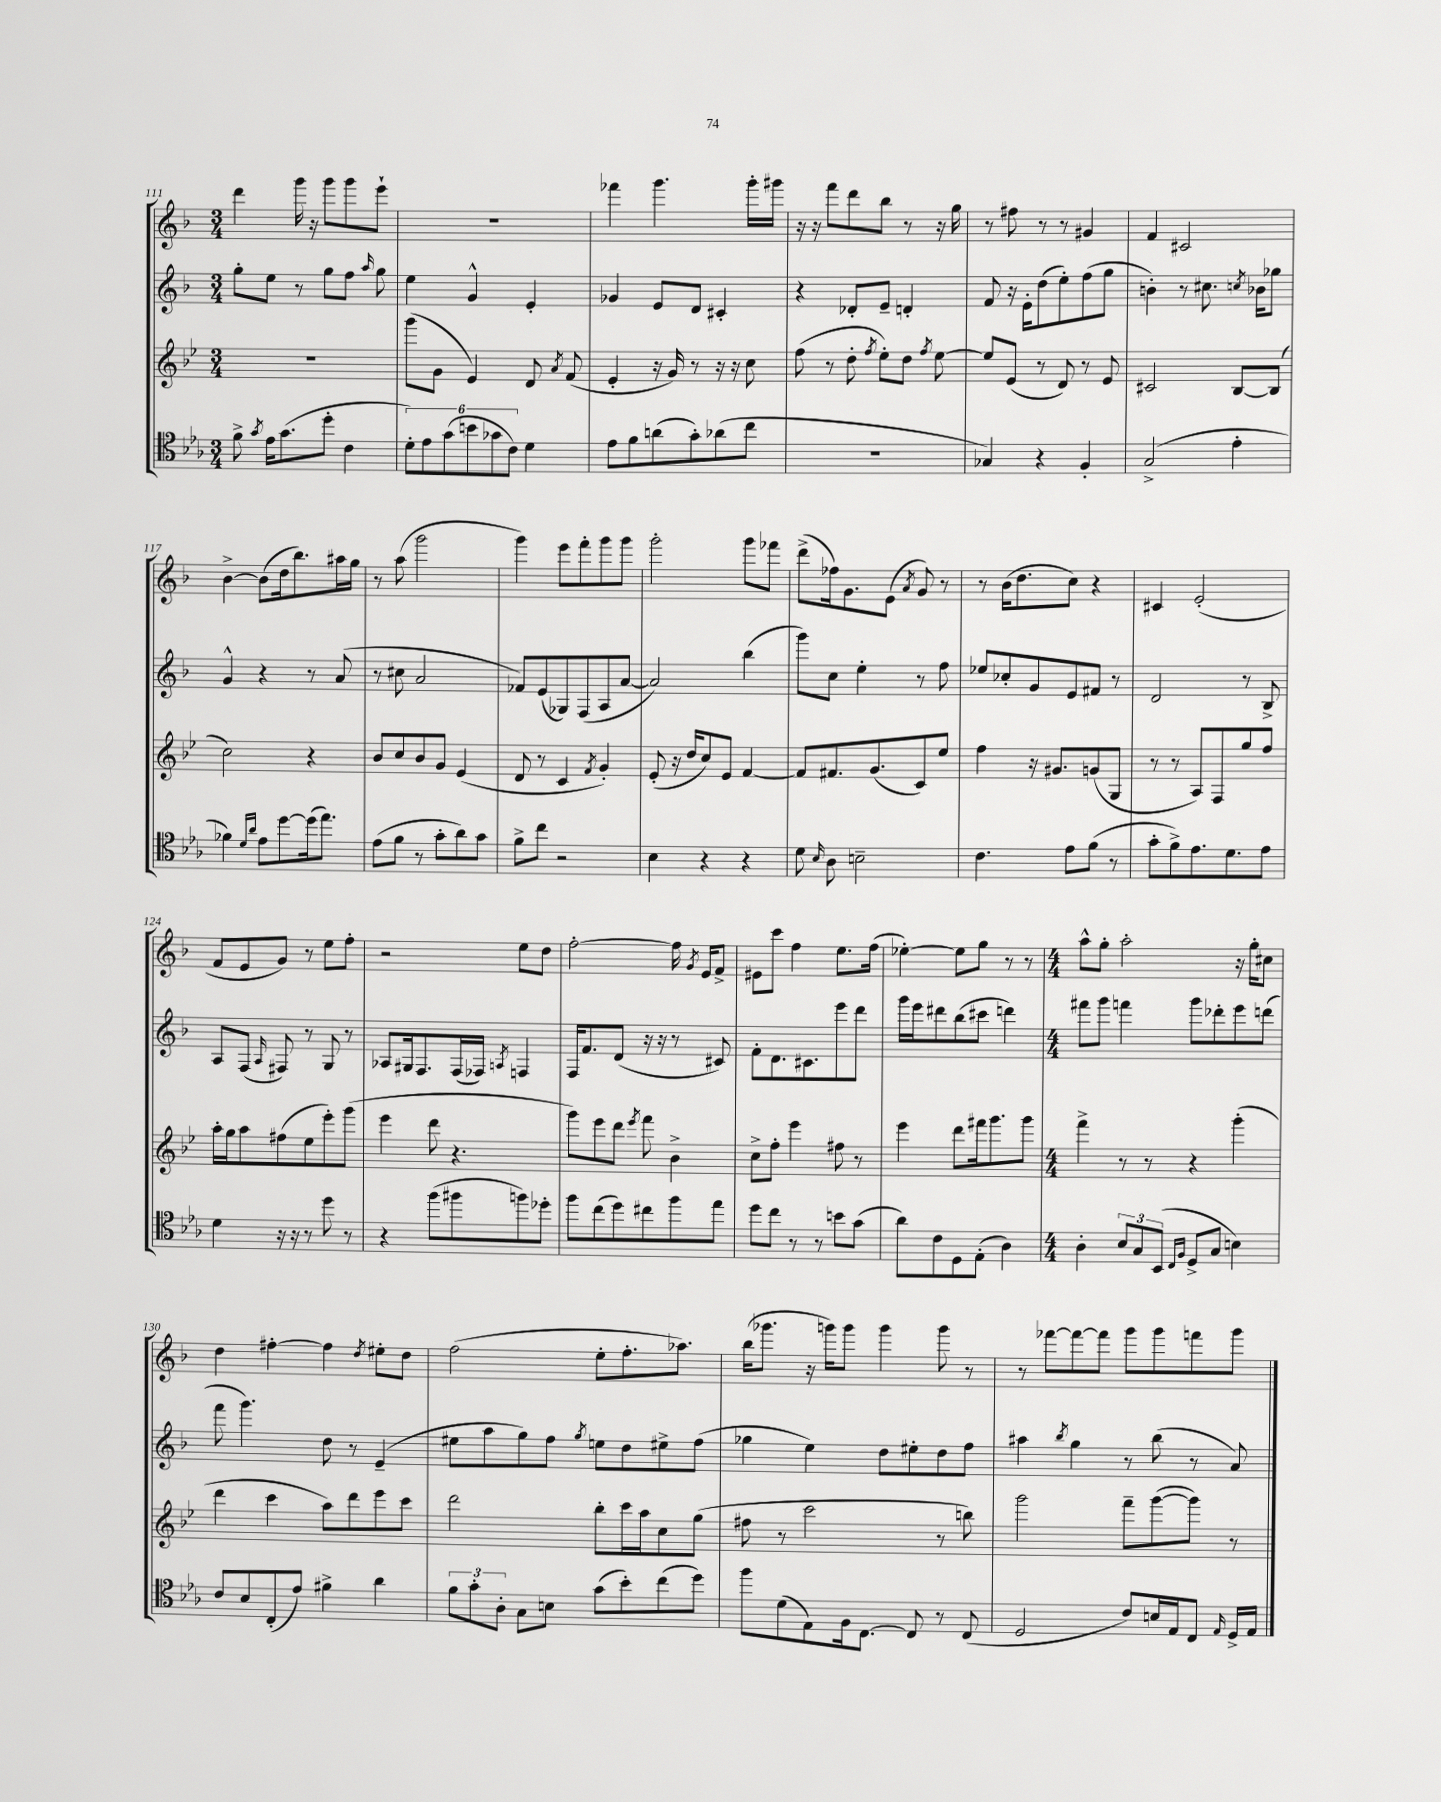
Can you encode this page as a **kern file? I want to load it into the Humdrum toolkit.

**kern	**kern	**kern	**kern
*staff4	*staff3	*staff2	*staff1
*clefC4	*clefG2	*clefG2	*clefG2
*k[b-e-a-]	*k[b-e-]	*k[b-]	*k[b-]
*M3/4	*M3/4	*M3/4	*M3/4
8f^	2.r	8gg'	4ddd
8qg	.	.	.
16e-	.	8ee	.
(8.g	.	.	.
.	.	8r	16ggg
.	.	.	16r
8dd'	.	8gg	8ggg
4c	.	8ff	8ggg
.	.	16qqaa	.
.	.	8gg	8eee`
=	=	=	=
12d')	(8ggg	4ee	2.r
12e-	.	.	.
.	8g	.	.
(12g	.	.	.
12b	4e-)	4g^^	.
12g-	.	.	.
12c)	.	.	.
4d	8d	4e'	.
.	8qa	.	.
.	(8f	.	.
=	=	=	=
8e-	4e-'	4g-	4fff-
8f	.	.	.
(8a	16r	8e	4.ggg
.	16g)	.	.
8g')	8r	8d	.
(8a-	16r	4c#'	.
.	16r	.	.
8cc	8cc	.	16ggg'
.	.	.	16ggg#
=	=	=	=
2.r	(8ff	4r	16r
.	.	.	16r
.	8r	.	8fff
.	8dd'	8d-'	8ddd
.	8qff	.	.
.	8ee-')	8e~	8bb-
.	8dd	4d'	8r
.	8qff	.	.
.	[8ee-	.	16r
.	.	.	16gg
=	=	=	=
4G-)	8ee-]	8f	8r
.	(8e-	16r	8ff#
.	.	16e'	.
4r	8r	(8dd	8r
.	8d)	8ee')	8r
4F'	8r	(8ff	4g#
.	8e-	8gg	.
=	=	=	=
(2G^	2c#	4b')	4f
.	.	8r	2c#
.	.	8.cc#	.
4e-'	[8B-	.	.
.	.	8qcc	.
.	.	16b-	.
.	(8B-]	8gg-	.
=	=	=	=
4f-)	2cc)	4g^^	[4b-^
16qqd	.	.	.
16qqa-	.	.	.
8e-	.	4r	(8b-]
[8dd	.	.	16dd
.	.	.	8.bb-)
(16dd]	4r	8r	.
8.ee-)	.	.	.
.	.	(8a	16aa#
.	.	.	16gg
=	=	=	=
(8e-	8b-	8r	8r
8f	8cc	8cc#	(8aa
8r	8b-	2a	2ggg
8g'	8g	.	.
8a-)	(4e-	.	.
8g	.	.	.
=	=	=	=
8f^	8d	8f-)	4ggg)
8cc	8r	(8e	.
2r	4c	8G-)	8eee
.	.	(8F	8fff'
.	8qf	.	.
.	4g')	8A	8ggg
.	.	[8a	8ggg
=	=	=	=
4B-	(8e-'	2a])	2ggg'
.	16r	.	.
.	16dd	.	.
4r	8cc)	.	.
.	8e-	.	.
4r	[4f	(4bb-	8ggg
.	.	.	8fff-
=	=	=	=
8d	8f]	8ggg)	(8ddd^
16qqB-	.	.	.
8A-	8.f#	8cc	16ff-)
.	.	.	8.g
2B~	.	4ee'	.
.	(8.g	.	.
.	.	.	(8e
.	.	.	8qa
.	8c)	8r	8g)
.	8ee-	8ff	8r
=	=	=	=
4.c	4ff	8ee-	8r
.	.	8cc-'	(16b-
.	.	.	8.dd
.	16r	8g	.
.	8.g#	.	.
8e-	.	8e	8cc)
(8f	(8g	8f#	4r
8r	8G	8r	.
=	=	=	=
8g'	8r	2d	4c#
8f^)	8r	.	.
8.e-	8A)	.	(2e'
.	8F	.	.
8.d	.	.	.
.	8gg	8r	.
8e-	8ff	8B-^	.
=	=	=	=
4d	16aa'	8A	8f
.	16gg	.	.
.	8aa	(8F	8e
.	.	16qqA	.
16r	(8ff#	8F#)	8g)
16r	.	.	.
8r	8ee-	8r	8r
8dd	8eee-')	8G	8ee
8r	(8ggg	8r	8ff'
=	=	=	=
4r	4eee-	8A-	2r
.	.	16G#	.
.	.	8.F	.
(8ff	8ddd	.	.
8ff#	4.r	(16F	.
.	.	16F-)	.
.	.	8qA	.
8ff)	.	4F	8ee
8dd-'	.	.	8dd
=	=	=	=
8ff	8ggg)	16F	[2ff'
.	.	8.f	.
(8cc	8eee-	.	.
8dd)	8ddd	(8d	.
.	8qeee-	.	.
8cc#	8fff	16r	.
.	.	16r	.
8ff	4b-^	8r	16ff]
.	.	.	8qg
.	.	.	16e
8ee-	.	8c#)	8f^
=	=	=	=
8dd	8cc^	8f'	8e#
8cc	8ff'	8.d	8ccc
8r	4eee-	.	4ff
.	.	8.c#	.
8r	.	.	.
8b	8ff#	8eee	8.ee
(8g	8r	8ddd	.
.	.	.	(16ff
=	=	=	=
8a-)	4eee-	16ggg	[4ee-')
.	.	16eee	.
8c	.	8ddd#	.
8D	8ddd	(8bb-	8ee-]
(8E-'	16fff#	8ccc#	8gg
.	8.ggg	.	.
4A-)	.	4ddd)	8r
.	8ggg	.	8r
=	=	=	=
*M4/4	*M4/4	*M4/4	*M4/4
4A-'	4fff^	8fff#	8aa^^
.	.	8ggg	8gg'
12B-	8r	4fff	2aa'
12G	.	.	.
.	8r	.	.
(12BB-	.	.	.
16qqC	.	.	.
16qqF	.	.	.
8D^	4r	8ggg	.
8G	.	8ddd-'	.
4B)	(4ggg'	8eee	16r
.	.	.	16gg'
.	.	(8ddd	8cc#
=	=	=	=
8c	4ddd	8fff	4dd
8B-	.	4.ggg)	.
(8C'	4ccc	.	[4ff#'
8e-)	.	.	.
4f#^	8aa)	8dd	4ff#]
.	8ddd	8r	.
.	.	.	8qdd
4a-	8eee-	(4e~	8ee#'
.	8ccc	.	8dd
=	=	=	=
12f	2ddd	8ee#	(2ff
12g'	.	.	.
.	.	8aa	.
12A-'	.	.	.
8G	.	8gg)	.
8B	.	8ff	.
.	.	8qgg	.
(8g	8bb-'	8ee	8ee'
8b-')	16ccc	8dd	8.ff'
.	16aa	.	.
(8cc	8cc	8ee#^	.
.	.	.	8.aa-)
8dd)	(8gg	(8ff	.
=	=	=	=
8ff	8ff#	4gg-	(16bb-
.	.	.	8.ggg-
(8d	8r	.	.
8E-)	2ccc	4ee)	16r
.	.	.	16ggg)
16F	.	.	8ggg
[8.C	.	.	.
.	.	8dd	4ggg
8C]	.	8ee#'	.
8r	8r	8dd	8ggg
(8C	8bb)	8ff	8r
=	=	=	=
2D	2ggg	4aa#	8r
.	.	.	[8fff-
.	.	8qbb-	.
.	.	4gg	8fff-_
.	.	.	8fff-]
8c)	8fff~	8r	8ggg
16B	([8ggg	(8bb-	8ggg
16E-	.	.	.
8C	8ggg])	8r	8fff
16qqE-	.	.	.
16D^	8r	8a)	8ggg
16E-	.	.	.
==	==	==	==
*-	*-	*-	*-
